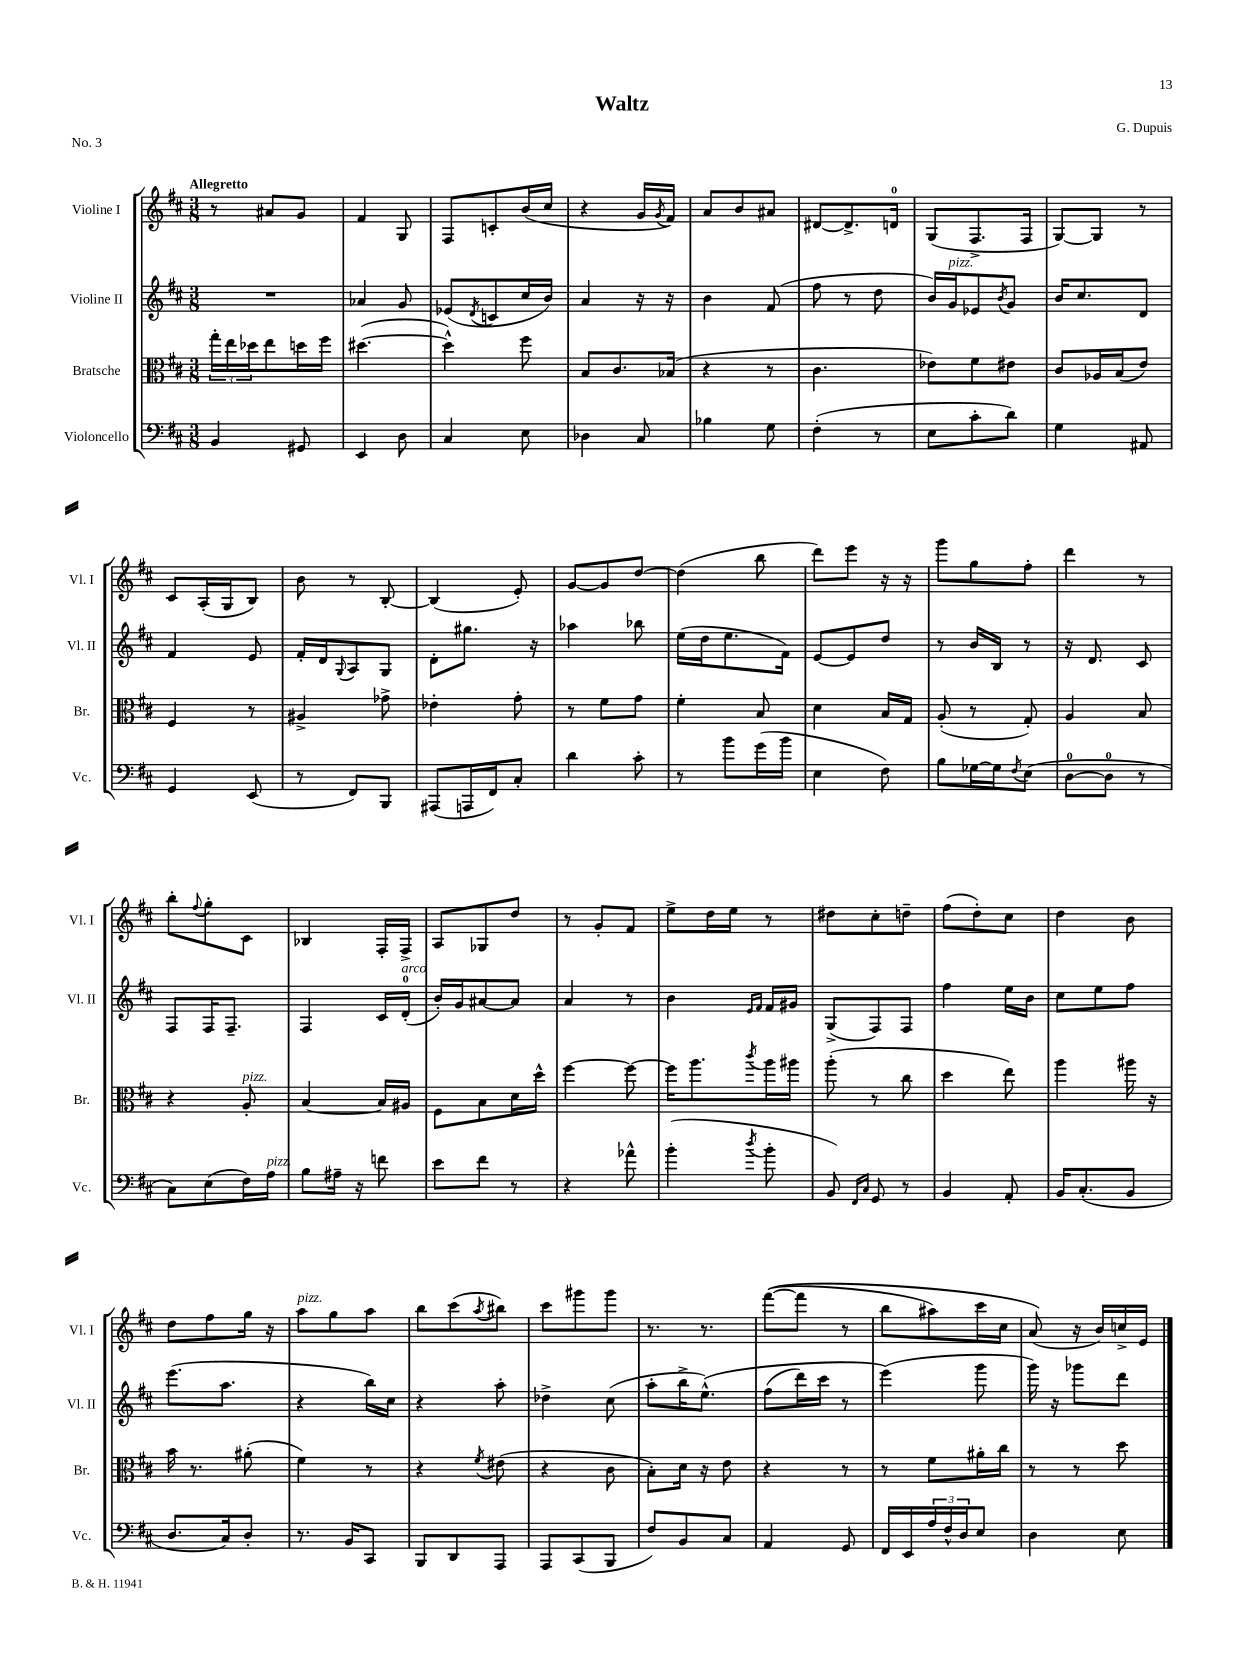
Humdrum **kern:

**kern	**kern	**kern	**kern
*staff4	*staff3	*staff2	*staff1
*clefF4	*clefC3	*clefG2	*clefG2
*k[f#c#]	*k[f#c#]	*k[f#c#]	*k[f#c#]
*M3/8	*M3/8	*M3/8	*M3/8
4BB	24gg'	4.r	8r
.	24ee	.	.
.	24dd-	.	.
.	8ee	.	8a#
8GG#	16dd	.	8g
.	16ff#	.	.
=	=	=	=
4EE	([4.dd#	4a-	4f#
8D	.	8g	8G
=	=	=	=
4C#	4dd#^^])	(8e-	8F#
.	.	8qd	.
.	.	8c	8c'
8E	8ff#	16cc#	(16b
.	.	16b)	16cc#
=	=	=	=
4D-	8B	4a	4r
.	8.c#	.	.
8C#	.	16r	16g
.	.	.	8qg
.	(16B-	16r	16f#)
=	=	=	=
4B-	4r	4b	8a
.	.	.	8b
8G	8r	(8f#	8a#
=	=	=	=
(4F#'	4.c#	8ff#	[8d#
.	.	8r	8.d#^]
8r	.	8dd	.
.	.	.	16d
=	=	=	=
8E	8e-)	16b)	(8G
.	.	16g	.
8c#'	8f#	8e-	8.F#^
.	.	8qb	.
8d)	8e#	8g	.
.	.	.	16F#
=	=	=	=
4G	8c#	16b	[8G)
.	.	8.cc#	.
.	16A-	.	8G]
.	(16B	.	.
8AA#	8e)	8d	8r
=	=	=	=
4GG	4F#	4f#	8c#
.	.	.	(16A'
.	.	.	16G
(8EE	8r	8e	8B)
=	=	=	=
8r	4A#^	16f#'	8b
.	.	16d	.
.	.	8qqG	.
8FF#)	.	8A	8r
8BBB	8g-^	8G	[8B'
=	=	=	=
(8AAA#	4e-'	8d'	(4B]
16AAA	.	8.gg#	.
16FF#)	.	.	.
8C#'	8g'	.	8e')
.	.	16r	.
=	=	=	=
4d	8r	4aa-	[8g
.	8f#	.	8g]
8c#'	8g	8bb-	[8dd
=	=	=	=
8r	4f#'	(16ee	(4dd]
.	.	16dd	.
8b	.	8.ee	.
(16g	8B	.	8bb
16b	.	16f#)	.
=	=	=	=
4E	4d	[8e	8ddd)
.	.	8e]	8eee
8F#)	16B	8dd	16r
.	16G	.	16r
=	=	=	=
8B	(8A'	8r	8ggg
[16G-	8r	16b	8gg
16G-]	.	16B	.
8qF#	.	.	.
(8E	8G')	8r	8ff#'
=	=	=	=
[8D	4A	16r	4ddd
.	.	8.d	.
8D]	.	.	.
8r	8B	8c#	8r
=	=	=	=
8C#)	4r	8F#	8bb'
.	.	.	8qqff#
(8E	.	16F#	8gg'
.	.	8.F#~	.
16F#)	8A'	.	8c#
16A	.	.	.
=	=	=	=
8B	[4B	4F#	4B-
16A#~	.	.	.
16r	.	.	.
8f	16B]	16c#	16F#'
.	16A#	(16d'	16F#^
=	=	=	=
8e	8F#	16b')	8A
.	.	16g	.
8f#	8B	[8a#	8G-
8r	16d	8a#]	8dd
.	16dd^^	.	.
=	=	=	=
4r	[4ff#	4a	8r
.	.	.	8g'
8a-^^	8ff#_	8r	8f#
=	=	=	=
(4b'	16ff#]	4b	8ee^
.	8.aa	.	.
.	.	.	16dd
.	.	.	16ee
.	.	16qqe	.
8qdd	8qccc#	16qqf#	.
8b'	16aa	16f#	8r
.	16aa#	16g#	.
=	=	=	=
8BB)	(8aa'	(8G^	8dd#
16qqFF#	.	.	.
16qqC#	.	.	.
8GG	8r	8F#)	8cc#'
8r	8cc#	8F#	8dd~
=	=	=	=
4BB	4dd	4ff#	(8ff#
.	.	.	8dd')
8AA'	8ee)	16ee	8cc#
.	.	16b	.
=	=	=	=
16BB	4aa	8cc#	4dd
(8.C#'	.	.	.
.	.	8ee	.
8BB	16aa#	8ff#	8b
.	16r	.	.
=	=	=	=
8.D	16b	(8.eee	8dd
.	8.r	.	.
.	.	.	8ff#
16C#)	.	8.aa	.
8D'	(8a#'	.	16gg
.	.	.	16r
=	=	=	=
8.r	4f#)	4r	8aa
.	.	.	8gg
16BB	.	.	.
8CC#	8r	16bb)	8aa
.	.	16cc#	.
=	=	=	=
8BBB	4r	4r	8bb
8DD	.	.	(8ccc#
.	8qf#	.	8qaa
8AAA	(8e#	8aa'	8bb#)
=	=	=	=
8AAA	4r	4dd-^	8ccc#
(8CC#	.	.	8ggg#
8BBB	8c#	(8cc#	8ggg#
=	=	=	=
8F#)	8B')	8aa'	8.r
8BB	16d	16bb^	.
.	16r	&(8.ee^^)	8.r
8C#	8e	.	.
=	=	=	=
4AA	4r	(8ff#	&(([8fff#
.	.	16ddd)	8fff#]
.	.	16ccc#	.
8GG	8r	8r	8r
=	=	=	=
16FF#	8r	(4eee&)	8bb
16EE	.	.	.
24A	8f#	.	8aa#)
24F#^^	.	.	.
24D	.	.	.
8E	16a#'	8ggg	16ccc#
.	16cc#	.	16cc#
=	=	=	=
4D	8r	16ggg)	(8a&)
.	.	16r	.
.	8r	8ggg-	16r
.	.	.	16b)
8E	8dd	8ddd	16cc^
.	.	.	16e
==	==	==	==
*-	*-	*-	*-
